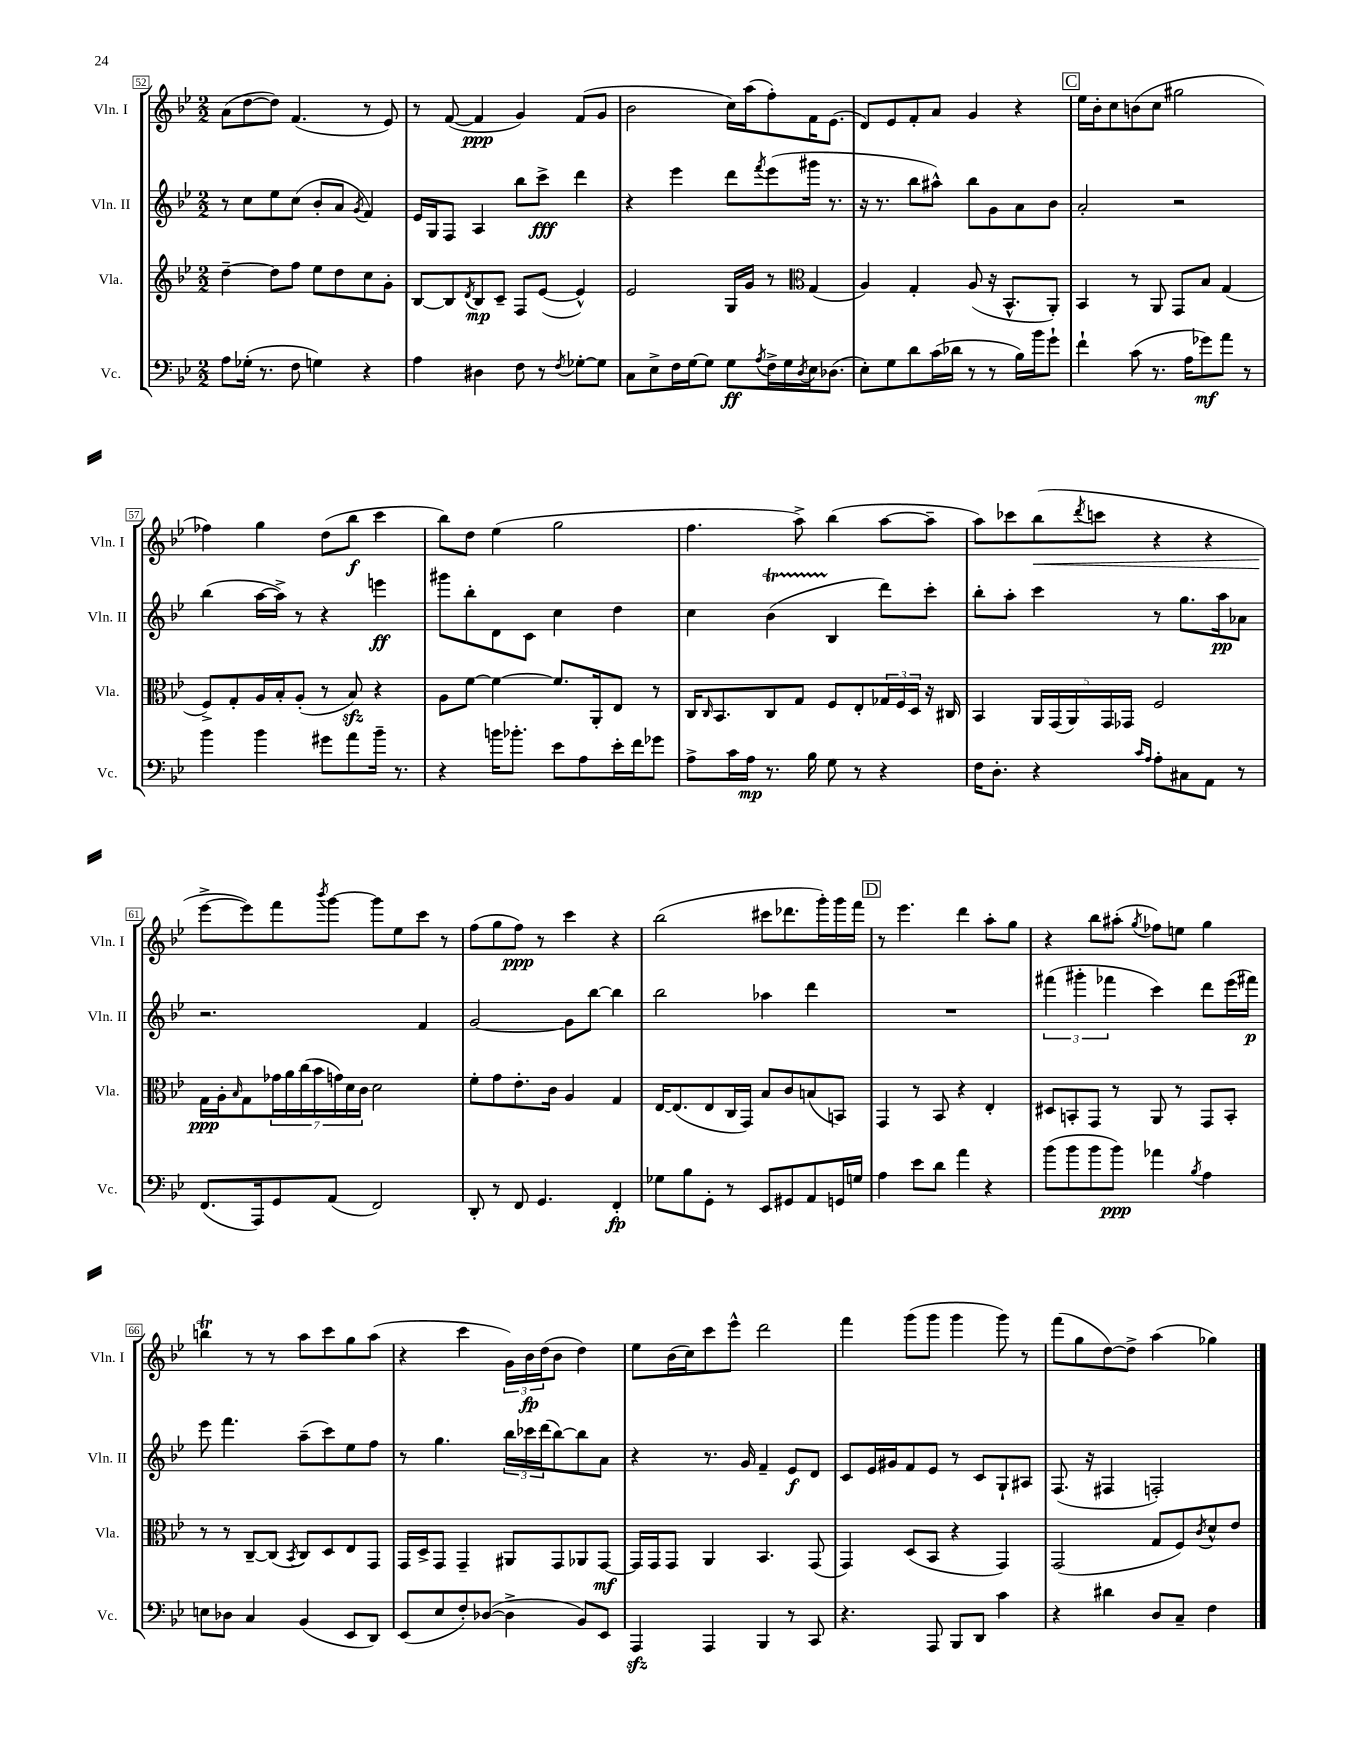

**kern	**dynam	**kern	**dynam	**kern	**dynam	**kern	**dynam
*part4	*part4	*part3	*part3	*part2	*part2	*part1	*part1
*staff4	*staff4	*staff3	*staff3	*staff2	*staff2	*staff1	*staff1
*I"Vc.	*	*I"Vla.	*	*I"Vln. II	*	*I"Vln. I	*
*I'Vc.	*	*I'Vla.	*	*I'Vln. II	*	*I'Vln. I	*
*clefF4	*	*clefG2	*	*clefG2	*	*clefG2	*
*k[b-e-]	*	*k[b-e-]	*	*k[b-e-]	*	*k[b-e-]	*
*M2/2	*	*M2/2	*	*M2/2	*	*M2/2	*
=52	=52	=52	=52	=52	=52	=52	=52
8A\L	.	[4dd~\	.	8r	.	(8a\L	.
(16G-X'\Jk	.	.	.	8cc\L	.	[8dd\	.
8.r	.	.	.	.	.	.	.
.	.	8dd\L]	.	8ee-\	.	8dd\J])	.
8F\	.	8ff\J	.	(8cc\J	.	(4.f/	.
4Gn\)	.	8ee-\L	.	8b-'/L	.	.	.
.	.	8dd\	.	8a/J	.	.	.
.	.	.	.	8qg/	.	.	.
4r	.	8cc\	.	4f/)	.	8r	.
.	.	8g'\J	.	.	.	8e-/)	.
=53	=53	=53	=53	=53	=53	=53	=53
4A\	.	[8B-/L	.	16e-/LL	.	8r	.
.	.	.	.	16G/J	.	.	.
.	.	8B-/]	.	8F/J	.	([8f/	.
.	.	8qd/	.	.	.	.	.
4D#X\	.	8B-/	mp	4A/	.	4f/]	ppp
.	.	8c~/J	.	.	.	.	.
8F\	.	8F/L	.	8bb-\L	.	4g/)	.
8r	.	([8e-/J	.	8ccc^\J	fff	.	.
8qF/	.	.	.	.	.	.	.
[8G-X'\L	.	4e-^^/])	.	4ddd\	.	(8f/L	.
8G-\J]	.	.	.	.	.	8g/J	.
=54	=54	=54	=54	=54	=54	=54	=54
8C\L	.	2e-/	.	4r	.	2b-\	.
8E-^\	.	.	.	.	.	.	.
16F\L	.	.	.	4eee-\	.	.	.
[16G\J	.	.	.	.	.	.	.
8G\J]	.	.	.	.	.	.	.
8G\L	ff	16G/LL	.	8ddd\L	.	16cc\LL)	.
.	.	16g/JJ	.	.	.	(16aa\J	.
8qA/	.	.	.	8qfff/	.	.	.
16F^\L	.	8r	.	(8eee-\	.	8ff'\)	.
16G\	.	.	.	.	.	.	.
8qD/	.	.	.	.	.	.	.
*	*	*clefC3	*	*	*	*	*
16E-\J	.	(4G/	.	16ggg#X\Jk	.	16f\K	.
(8.D-X\J	.	.	.	8.r	.	(8.e-\J	.
=55	=55	=55	=55	=55	=55	=55	=55
8E-'\L)	.	4A/)	.	16r	.	8d/L)	.
.	.	.	.	8.r	.	.	.
8G\	.	.	.	.	.	8e-/	.
8d\	.	4G'/	.	8bb-\L	.	8f'/	.
(16c\L	.	.	.	8aa#X^^\J)	.	8a/J	.
16d-X\JJ	.	.	.	.	.	.	.
8r	.	(8A/	.	8bb-\L	.	4g/	.
8r	.	16r	.	8g\	.	.	.
.	.	8.BB-^^/L	.	.	.	.	.
16B-\LL)	.	.	.	8a\	.	4r	.
16b-\J	.	.	.	.	.	.	.
8g`\J	.	8AA'/J)	.	8b-\J	.	.	.
!!LO:REH:place=s1:t=C
=56	=56	=56	=56	=56	=56	=56	=56
4f`\	.	4BB-/	.	2a'/	.	16ee-\LL	.
.	.	.	.	.	.	16b-'\J	.
.	.	.	.	.	.	8cc\	.
(8c\	.	8r	.	.	.	(8bn\	.
8.r	.	8AA/	.	.	.	8cc\J	.
.	.	8GG/L	.	2r	.	2gg#X\	.
16A\KL	.	.	.	.	.	.	.
8g-X\)	mf	8B-/J	.	.	.	.	.
8a\J	.	(4G/	.	.	.	.	.
8r	.	.	.	.	.	.	.
!!LO:LB:g=z
=57	=57	=57	=57	=57	=57	=57	=57
4b-\	.	8F^/L)	.	(4bb-\	.	4ff-X\)	.
.	.	8G'/	.	.	.	.	.
4b-\	.	16A/L	.	[16aa\LL	.	4gg\	.
.	.	16B-'/J	.	16aa^\JJ])	.	.	.
.	.	(8A'/J	.	8r	.	.	.
8g#X\L	.	8r	.	4r	.	(8dd\L	.
8a\	.	8B-zz/)	.	.	.	8bb-\J	f
16b-~\Jk	.	4r	.	4eeen\	ff	4ccc\	.
8.r	.	.	.	.	.	.	.
=58	=58	=58	=58	=58	=58	=58	=58
4r	.	8A\L	.	8ggg#X\L	.	8bb-\L)	.
.	.	[8f\J	.	8bb-'\	.	8dd\J	.
16bn\KL	.	4f\_	.	8d\	.	(4ee-\	.
8.b-X'\J	.	.	.	.	.	.	.
.	.	.	.	8c\J	.	.	.
8e-\L	.	8.f/L]	.	4cc\	.	2gg\	.
8A\	.	.	.	.	.	.	.
.	.	16AA'/k	.	.	.	.	.
16e-'\L	.	8E-/J	.	4dd\	.	.	.
16f\J	.	.	.	.	.	.	.
8g-X\J	.	8r	.	.	.	.	.
=59	=59	=59	=59	=59	=59	=59	=59
8A^\L	.	16C/KL	.	4cc\	.	4.ff\	.
.	.	16qqC/	.	.	.	.	.
.	.	8.BB-/	.	.	.	.	.
16c\L	.	.	.	.	.	.	.
16A\JJ	mp	.	.	.	.	.	.
8.r	.	8C/	.	(4b-T\	.	.	.
.	.	8G/J	.	.	.	8aa^\)	.
16B-\	.	.	.	.	.	.	.
8G\	.	8F/L	.	4B-/	.	(4bb-\	.
8r	.	8E-'/	.	.	.	.	.
4r	.	24G-X/L	.	8ddd\L)	.	[8aa\L	.
.	.	24F/	.	.	.	.	.
.	.	24D/JJ	.	.	.	.	.
.	.	16r	.	8ccc'\J	.	8aa~\J]	.
.	.	16C#X/	.	.	.	.	.
=60	=60	=60	=60	=60	=60	=60	=60
16F\KL	.	4BB-/	.	8bb-'\L	.	8aa\L)	.
8.D'\J	.	.	.	.	.	.	.
.	.	.	.	8aa'\J	.	8ccc-X\	.
!	!	!	!	!	!	!	!LO:HP:b
4r	.	20AA/LL	.	4ccc\	.	(8bb-\	<
.	.	(20GG/	.	.	.	.	.
.	.	20AA/)	.	.	.	.	.
.	.	.	.	.	.	8qddd/	.
.	.	.	.	.	.	8cccn\J	.
.	.	20GG/	.	.	.	.	.
.	.	20GG-X/JJ	.	.	.	.	.
16qqc/LL	.	.	.	.	.	.	.
16qqA/JJ	.	.	.	.	.	.	.
8A'\L	.	2F/	.	8r	.	4r	.
8C#X\	.	.	.	8.gg\L	.	.	.
8AA\J	.	.	.	.	.	4r	.
.	.	.	.	16aa\k	pp	.	.
8r	.	.	.	8a-X\J	.	.	.
!!LO:LB:g=z
=61	=61	=61	=61	=61	=61	=61	=61
(8.FF/L	.	16G\LL	ppp	2.r	.	[8eee-^\L	.
.	.	16A'\J	.	.	.	.	.
.	.	16qqB-/	.	.	.	.	.
.	.	8G\	.	.	.	8eee-\])	[
16AAA/k)	.	.	.	.	.	.	.
8GG/	.	28g-X\L	.	.	.	8fff\	.
.	.	28a\	.	.	.	.	.
.	.	(28cc\	.	.	.	.	.
.	.	28b-\	.	.	.	.	.
.	.	.	.	.	.	8qbbb-/	.
(8AA/J	.	.	.	.	.	[8ggg\J	.
.	.	28gn\)	.	.	.	.	.
.	.	28d\	.	.	.	.	.
.	.	28c\JJ	.	.	.	.	.
2FF/)	.	2d\	.	.	.	8ggg\L]	.
.	.	.	.	.	.	8ee-\	.
.	.	.	.	4f/	.	8ccc\J	.
.	.	.	.	.	.	8r	.
=62	=62	=62	=62	=62	=62	=62	=62
8DD'/	.	8f'\L	.	[2g/	.	(8ff\L	.
8r	.	8g\	.	.	.	8gg\	.
8FF/	.	8.e-'\	.	.	.	8ff\J)	ppp
4.GG/	.	.	.	.	.	8r	.
.	.	16c\Jk	.	.	.	.	.
.	.	4A/	.	8g\L]	.	4ccc\	.
.	.	.	.	[8bb-\J	.	.	.
4FF'/	fp	4G/	.	4bb-\]	.	4r	.
=63	=63	=63	=63	=63	=63	=63	=63
8G-X\L	.	[16E-/KL	.	2bb-\	.	(2bb-\	.
.	.	(8.E-/]	.	.	.	.	.
8B-\	.	.	.	.	.	.	.
8GG'\J	.	8E-/	.	.	.	.	.
8r	.	16C/L	.	.	.	.	.
.	.	16GG/JJ)	.	.	.	.	.
8EE-/L	.	8B-/L	.	4aa-X\	.	8ccc#X\L	.
8GG#X/	.	8c/	.	.	.	8.ddd-X\	.
8AA/	.	(8Bn/	.	4ddd\	.	.	.
.	.	.	.	.	.	16ggg'\L)	.
16GGn/L	.	8BBn/J)	.	.	.	16ggg\	.
16Gn/JJ	.	.	.	.	.	16fff\JJ	.
!!LO:REH:place=s1:t=D
=64	=64	=64	=64	=64	=64	=64	=64
4A\	.	4GG/	.	1r	.	8r	.
.	.	.	.	.	.	4.eee-\	.
8e-\L	.	8r	.	.	.	.	.
8d\J	.	8BB-/	.	.	.	.	.
4a\	.	4r	.	.	.	4ddd\	.
4r	.	4E-'/	.	.	.	8aa'\L	.
.	.	.	.	.	.	8gg\J	.
=65	=65	=65	=65	=65	=65	=65	=65
(8b-\L	.	8D#X/L	.	(6fff#X\	.	4r	.
8b-\	.	8BBn'/	.	.	.	.	.
.	.	.	.	6ggg#X'\	.	.	.
8b-\	.	8GG/J	.	.	.	8bb-\L	.
.	.	.	.	6fff-X\	.	.	.
8b-\J)	ppp	8r	.	.	.	(8aa#X'\J	.
.	.	.	.	.	.	8qgg/	.
4a-X\	.	8AA/	.	4ccc\)	.	8ff-X\L)	.
.	.	8r	.	.	.	8een\J	.
8qB-/	.	.	.	.	.	.	.
4A\	.	8GG/L	.	8ddd\L	.	4gg\	.
.	.	8BB'/J	.	(16eee-\L	.	.	.
.	.	.	.	16fff#X\JJ)	p	.	.
!!LO:LB:g=z
=66	=66	=66	=66	=66	=66	=66	=66
8En\L	.	8r	.	8eee-\	.	4bbnt\	.
8D-X\J	.	8r	.	4.fff\	.	.	.
4C/	.	[8C~/L	.	.	.	8r	.
.	.	(8C/J]	.	.	.	8r	.
.	.	8qBB-/	.	.	.	.	.
(4BB-/	.	8C/L)	.	(8aa~\L	.	8aa\L	.
.	.	8D/	.	8ccc\)	.	8ccc\	.
8EE-/L	.	8E-/	.	8ee-\	.	8gg\	.
8DD/J)	.	8GG/J	.	8ff\J	.	(8aa\J	.
=67	=67	=67	=67	=67	=67	=67	=67
(8EE-/L	.	16GG/LL	.	8r	.	4r	.
.	.	16D^/J	.	.	.	.	.
8E-/	.	8GG/J	.	4.gg\	.	.	.
8F'/)	.	4GG~/	.	.	.	4ccc\	.
([8D-X/J	.	.	.	.	.	.	.
4D-^\]	.	8AA#X/L	.	24bb-\LL	.	24g\LL)	.
.	.	.	.	24ccc-X\	.	24b-\	fp
.	.	.	.	(24ddd\J	.	(24dd\J	.
.	.	8GG/	.	[8bb-\)	.	8b-\J	.
8BB-/L)	.	8AA-X/	.	8bb-\]	.	4dd\)	.
8EE-/J	.	[8GG/J	mf	8a\J	.	.	.
=68	=68	=68	=68	=68	=68	=68	=68
4AAAzz/	.	16GG/LL]	.	4r	.	8ee-\L	.
.	.	16GG/J	.	.	.	.	.
.	.	8GG/J	.	.	.	(16b-\L	.
.	.	.	.	.	.	16cc\J)	.
4AAA/	.	4AA/	.	8.r	.	8ccc\	.
.	.	.	.	.	.	8eee-^^\J	.
.	.	.	.	16g/	.	.	.
4BBB-/	.	4.BB-/	.	4f~/	.	2ddd\	.
8r	.	.	.	8e-/L	f	.	.
8CC/	.	(8GG/	.	8d/J	.	.	.
=69	=69	=69	=69	=69	=69	=69	=69
4.r	.	4GG/)	.	8c/L	.	4fff\	.
.	.	.	.	16e-/L	.	.	.
.	.	.	.	16g#X/J	.	.	.
.	.	(8D/L	.	8f/	.	(8ggg\L	.
8AAA/	.	8BB-/J	.	8e-/J	.	8ggg\J	.
8BBB-/L	.	4r	.	8r	.	4ggg\	.
8DD/J	.	.	.	8c/L	.	.	.
4c\	.	4GG/)	.	8G`/	.	8ggg\)	.
.	.	.	.	8A#X/J	.	8r	.
=70	=70	=70	=70	=70	=70	=70	=70
4r	.	(2GG/	.	(8.F/	.	(8fff\L	.
.	.	.	.	.	.	8gg\	.
.	.	.	.	16r	.	.	.
4d#X\	.	.	.	4F#X/	.	[8dd\)	.
.	.	.	.	.	.	8dd^\J]	.
8D/L	.	8G/L	.	2Fn'/)	.	(4aa\	.
8C~/J	.	8F/)	.	.	.	.	.
.	.	8qc/	.	.	.	.	.
4F\	.	8d^^/	.	.	.	4gg-X\)	.
.	.	8e-/J	.	.	.	.	.
==	==	==	==	==	==	==	==
*-	*-	*-	*-	*-	*-	*-	*-
